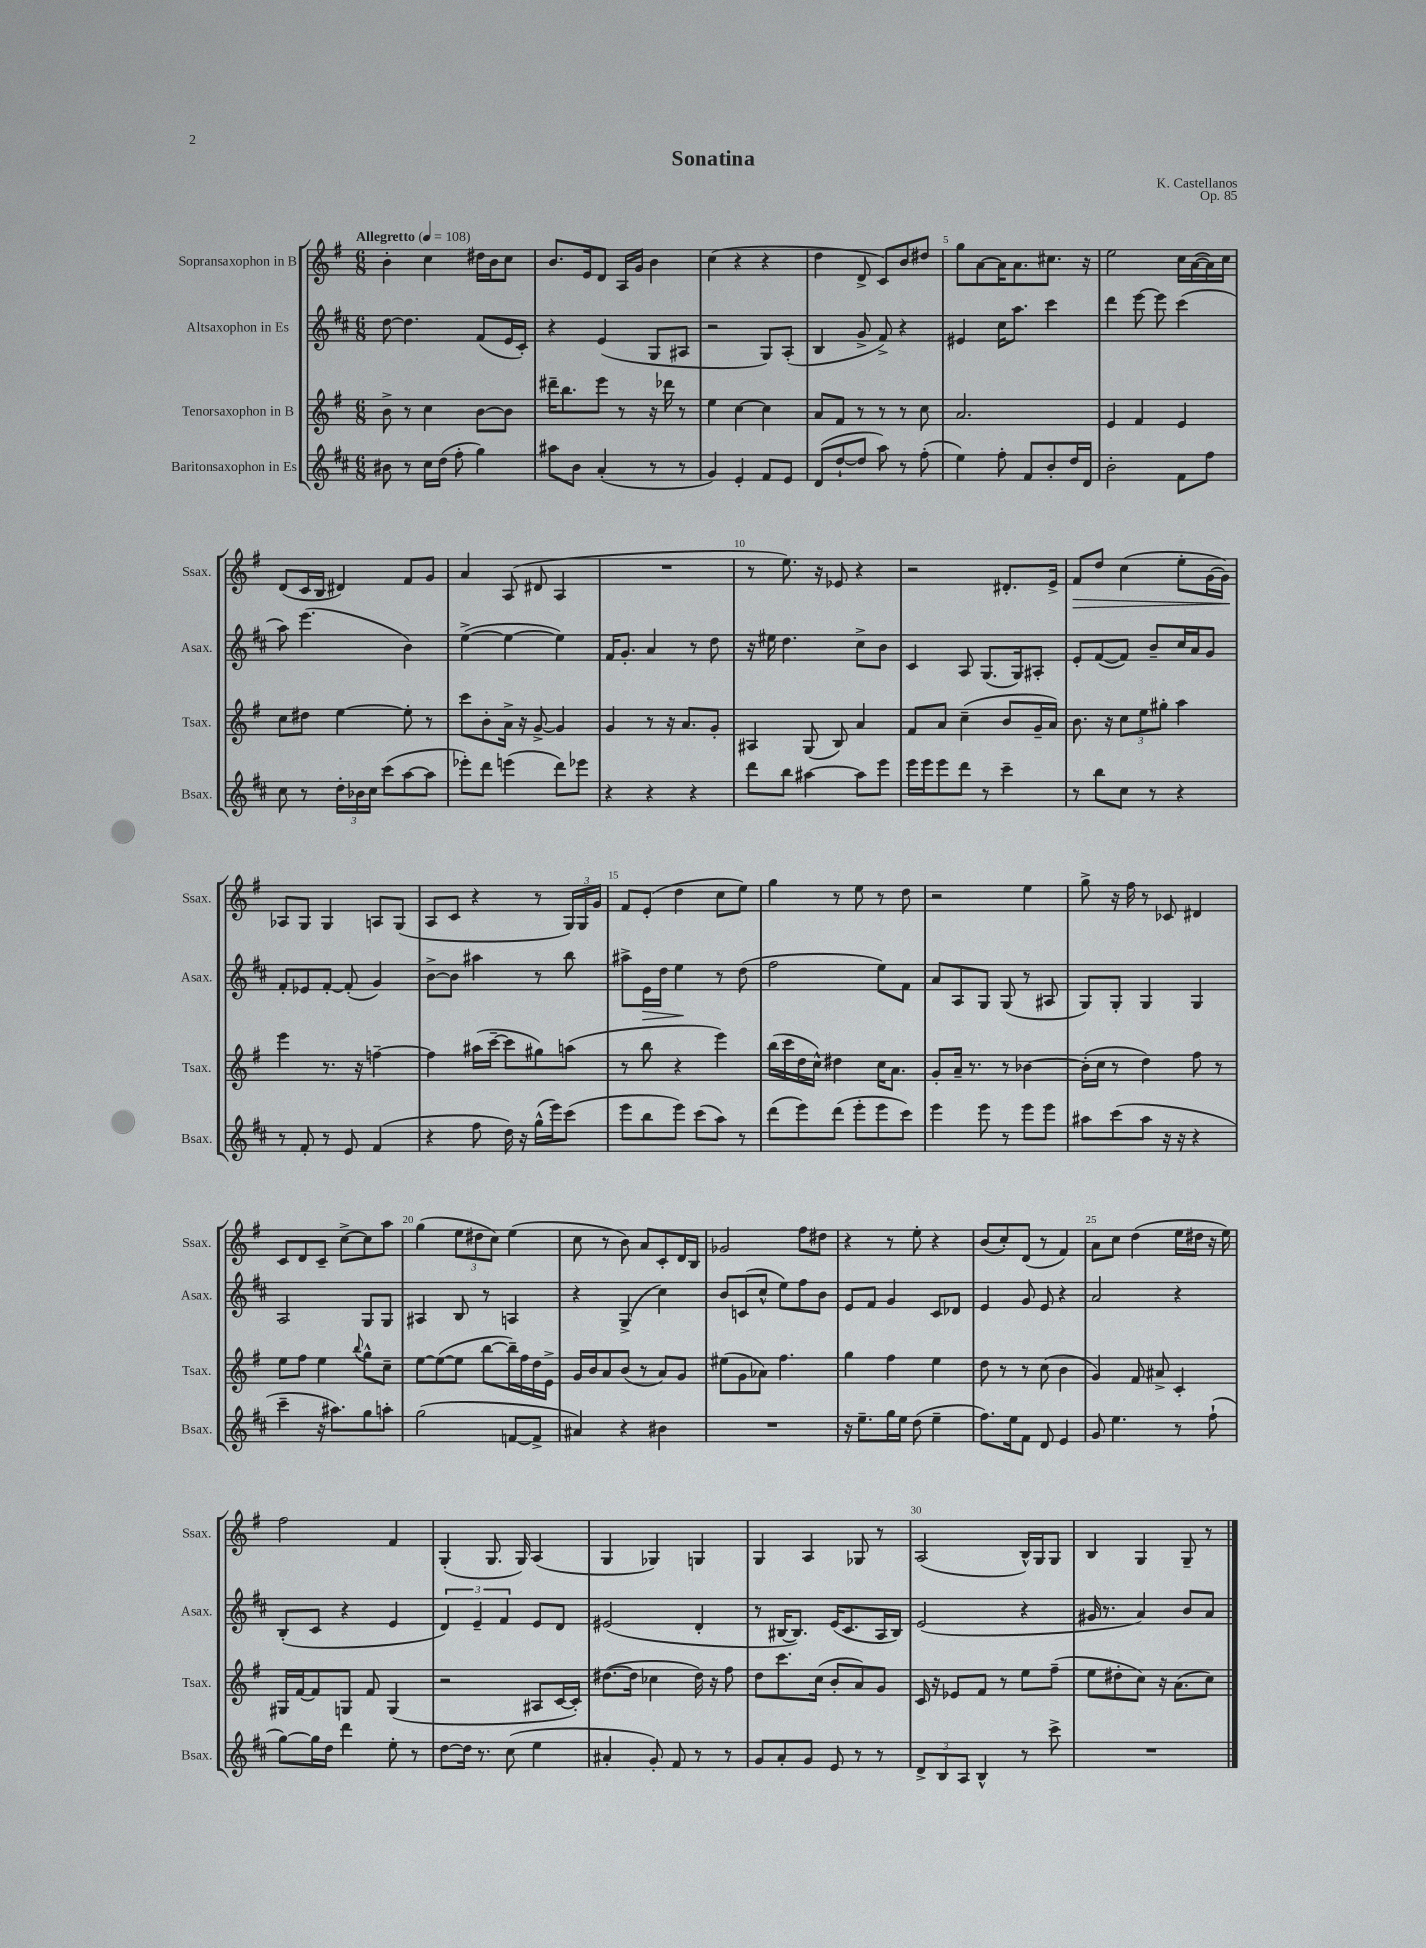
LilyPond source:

\header { title = "Sonatina" composer = "K. Castellanos" opus = "Op. 85" }
<<
\new StaffGroup <<
\new Staff = "s0" \with { instrumentName = "Sopransaxophon in B" shortInstrumentName = "Ssax." } {
    \clef treble \key g \major \numericTimeSignature \time 6/8 \tempo "Allegretto" 4 = 108
    b'4-. c''4 dis''16 b'16 c''8 |
    b'8. e'16 d'8 a16 g'16 b'4 |
    c''4( r4 r4 |
    d''4 d'8-> c'8) b'8 dis''8 |
    g''8 a'8~ a'16 a'8. cis''8. r16 |
    e''2 c''16 a'16~( a'16) c''16 |
    d'8( c'16 b16 dis'4) fis'8 g'8 |
    a'4 a8( dis'8 a4 |
    R2. |
    r8 e''8.) r16 ees'8 r4 |
    r2 dis'8.-. e'16-> |
    fis'8\> d''8 c''4( e''8-. g'16~ g'16\!) |
    aes8 g8 g4 a8 g8( |
    a8 c'8 r4 r8 \tuplet 3/2 { g16) g16 g'16 } |
    fis'8 e'8-.( d''4 c''8 e''8) |
    g''4 r8 e''8 r8 d''8 |
    r2 e''4 |
    g''8-> r16 fis''16 r8 ces'8 dis'4 |
    c'8 d'8 c'8-- c''8~-> c''8 a''8 |
    g''4( \tuplet 3/2 { e''8 dis''8 c''8) } e''4( |
    c''8 r8 b'8) a'8 c'8-. d'16 b16 |
    ges'2 fis''8 dis''8 |
    r4 r8 e''8-. r4 |
    b'8( c''8-.) d'8( r8 fis'4) |
    a'8 c''8 d''4( e''16 dis''16 r16 e''16) |
    fis''2 fis'4 |
    g4-.( g8. g16) a4( |
    g4 ges4) g4 |
    g4 a4 ges8 r8 |
    a2( b16-^) g16 g8 |
    b4 g4 g8-- r8 \bar "|." |
}
\new Staff = "s1" \with { instrumentName = "Altsaxophon in Es" shortInstrumentName = "Asax." } {
    \clef treble \key d \major \numericTimeSignature \time 6/8
    d''8~ d''4. fis'8( e'16 cis'16-.) |
    r4 e'4( g8 ais8 |
    r2 g8) a8-.( |
    b4 g'8-> fis'8->) r4 |
    eis'4 cis''16 a''8. cis'''4 |
    d'''4 e'''8~ e'''8 cis'''4( |
    a''8) e'''4.( b'4) |
    e''4~->( e''4~ e''4) |
    fis'16 g'8.-. a'4 r8 d''8 |
    r16 eis''16 d''4. cis''8-> b'8 |
    cis'4 a8 g8.( g16) ais8-. |
    e'8-. fis'8~( fis'8) b'8-- cis''16 a'16 g'8 |
    fis'8-. ees'8 fis'8~-. fis'8-.( g'4) |
    b'8~-> b'8 ais''4 r8 b''8 |
    ais''8-> e'16\> d''16 e''4\! r8 d''8( |
    fis''2 e''8) fis'8 |
    a'8 a8 g8 g8( r8 ais8 |
    g8) g8-. g4 g4 |
    a2 g8 g8 |
    ais4 b8 r8 a4 |
    r4 g4->( cis''4) |
    b'8 c'8( cis''8-^ e''8) fis''8 b'8 |
    e'8 fis'8 g'4 cis'8 des'8 |
    e'4 g'8 e'8 r4 |
    a'2 r4 |
    b8-.( cis'8 r4 e'4 |
    \tuplet 3/2 { d'4) e'4-- fis'4 } e'8 d'8 |
    eis'2( d'4-. |
    r8 bis16~ bis8.) e'16( cis'8. a16 bis16) |
    e'2( r4 |
    gis'16 r8. a'4) b'8 a'8 \bar "|." |
}
\new Staff = "s2" \with { instrumentName = "Tenorsaxophon in B" shortInstrumentName = "Tsax." } {
    \clef treble \key g \major \numericTimeSignature \time 6/8
    b'8-> r8 c''4 b'8~ b'8 |
    dis'''16-- b''8. e'''8 r8 r16 des'''16 r8 |
    e''4 c''4~ c''4 |
    a'8 fis'8 r8 r8 r8 c''8 |
    a'2. |
    e'4 fis'4 e'4 |
    c''8 dis''8 e''4~ e''8-. r8 |
    c'''8 b'8-. a'16-> r16 g'8~-> g'4 |
    g'4 r8 r16 a'8. g'8-. |
    ais4 g8( b8) a'4 |
    fis'8 a'8 c''4--( b'8 g'16-- a'16) |
    b'8. r16 \tuplet 3/2 { c''8 e''8 gis''8-. } a''4 |
    e'''4 r8. r16 f''4~-- |
    f''4 ais''16( c'''16~-- c'''8 gis''8) a''8( |
    r8 b''8 r4 e'''4) |
    b''16( c'''16 d''16 c''16-^) dis''4 c''16 a'8. |
    g'8-. a'16-- r8. r8 bes'4~ |
    bes'16-.( c''16 r8 d''4) fis''8 r8 |
    e''8 fis''8 e''4 \appoggiatura { b''8 } g''8-^ c''8-- |
    e''8~ e''8~( e''8 b''8~ b''16--) fis''16 d''16 e'16-> |
    g'16 b'16 a'8 b'8( r8 a'8) g'8 |
    eis''8( g'8 aes'8) fis''4. |
    g''4 fis''4 e''4 |
    d''8 r8 r8 c''8( b'4 |
    g'4) fis'8 ais'8-> c'4-. |
    gis16 fis'16~ fis'8 g8 fis'8 g4( |
    r2 ais8 c'16~ c'16-.) |
    dis''8.~( dis''16 ces''4 dis''16) r16 fis''8 |
    d''8 c'''8. c''16( b'8-. a'8) g'8 |
    c'16 r16 ees'8 fis'8 r8 e''8 fis''8--( |
    e''8 dis''8-. c''8) r16 a'8.( c''8) \bar "|." |
}
\new Staff = "s3" \with { instrumentName = "Baritonsaxophon in Es" shortInstrumentName = "Bsax." } {
    \clef treble \key d \major \numericTimeSignature \time 6/8
    bis'8 r8 cis''16 d''16( fis''8-. g''4) |
    ais''8 b'8 a'4-.( r8 r8 |
    g'4) e'4-. fis'8 e'8 |
    d'8( d''8~-! d''8 a''8) r8 fis''8-.( |
    e''4) fis''8-. fis'8 b'8-. d''16 d'16 |
    b'2-. fis'8 fis''8 |
    cis''8 r8 \tuplet 3/2 { d''16-. bes'16 cis''16 } cis'''8( a''8~ a''8 |
    ees'''8-.) d'''8 e'''4( d'''8) ees'''8 |
    r4 r4 r4 |
    d'''8 b''8 ais''4~ ais''8 e'''8 |
    e'''16 e'''16 e'''8 d'''8 r8 cis'''4-- |
    r8 b''8 cis''8 r8 r4 |
    r8 fis'8-. r8 e'8 fis'4( |
    r4 fis''8 d''16) r16 g''16-^( e'''16) cis'''8( |
    e'''8 b''8 e'''8) cis'''8( a''8) r8 |
    d'''8( e'''8) d'''8( e'''8-. e'''8 cis'''8) |
    e'''4 e'''8 r8 e'''8 e'''8 |
    ais''8 cis'''8( ais''8 r16 r16 r4 |
    cis'''4-- r16 ais''8.) g''8 a''8-. |
    g''2( f'8~ f'8-> |
    ais'4) r4 bis'4 |
    R2. |
    r16 e''8.-- g''16 e''16 d''8( e''4-- |
    fis''8.) e''16 fis'8 d'8 e'4 |
    g'8 e''4. r8 fis''8-!( |
    g''8~) g''16 d''16 d'''4 e''8-. r8 |
    d''8~ d''16 r8. cis''8( e''4 |
    ais'4-. g'8-.) fis'8 r8 r8 |
    g'8 a'8-. g'8 e'8 r8 r8 |
    \tuplet 3/2 { d'8-> b8 a8 } b4-^ r8 cis'''8-> |
    R2. \bar "|." |
}
>>
>>
\layout { \context { \Score \override BarNumber.break-visibility = ##(#f #t #t) barNumberVisibility = #(every-nth-bar-number-visible 5) } }
